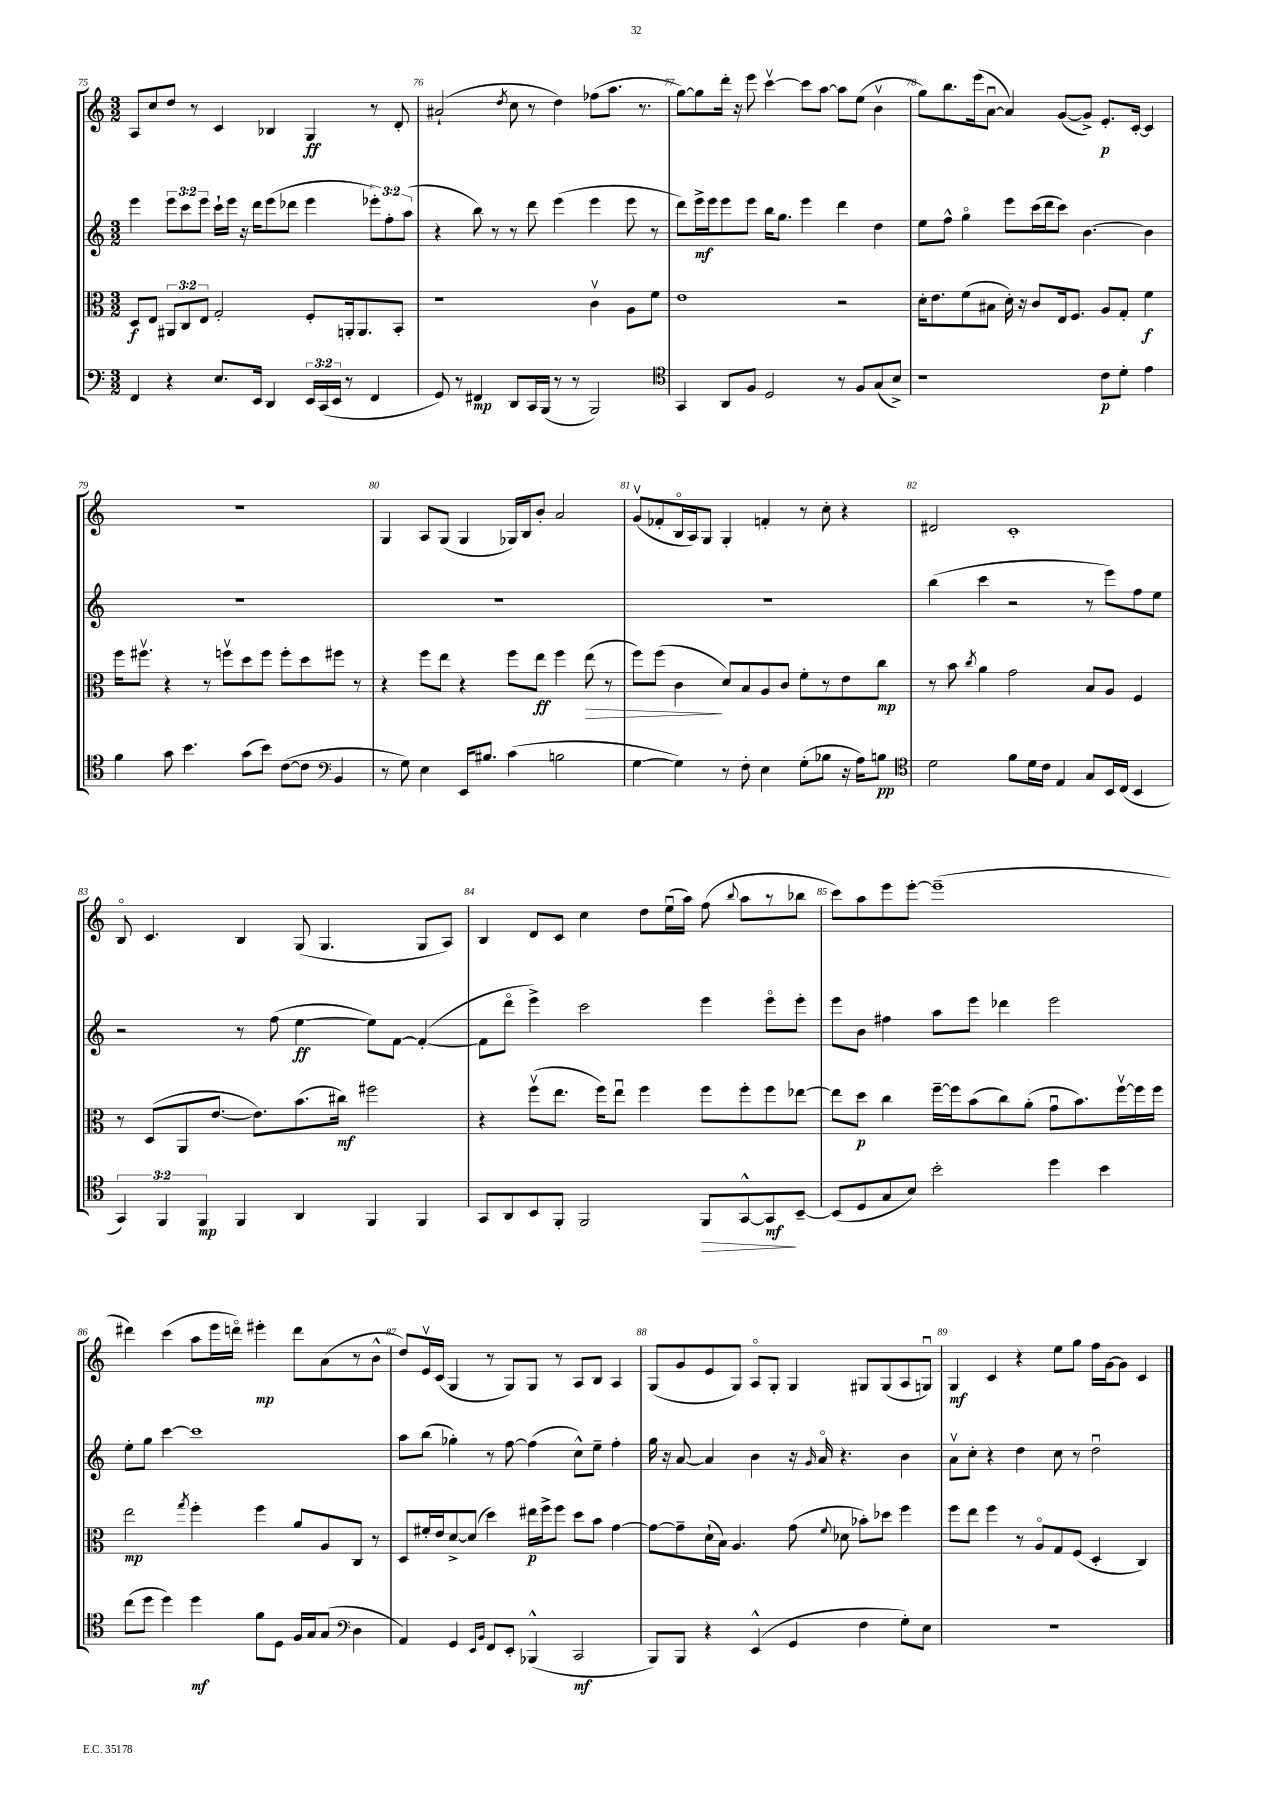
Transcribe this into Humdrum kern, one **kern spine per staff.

**kern	**kern	**kern	**kern
*staff4	*staff3	*staff2	*staff1
*clefF4	*clefC3	*clefG2	*clefG2
*k[]	*k[]	*k[]	*k[]
*M3/2	*M3/2	*M3/2	*M3/2
4FF/	8D/L	4eee\	8A/L
.	8E/J	.	8cc/
4r	12AA#/L	12eee\L	8dd/J
.	12C/	12ccc\	.
.	.	.	8r
.	12E/J	12eee\J	.
8.E/L	2G'/	16ccc`\LL	4c/
.	.	16eee\JJ	.
.	.	16r	.
16EE/Jk	.	16ddd\LK	.
4DD/	.	(8eee\	4B-/
.	.	8ddd-\J	.
24EE/LL	8F'/L	4eee\	4G/
(24CC/	.	.	.
24EE/JJ	.	.	.
8r	16AA'/k	.	.
.	8.AA/	.	.
4FF/	.	12eee-'\L)	8r
.	.	12ff'\	.
.	8BB'/J	.	8d'/
.	.	(12aa\J	.
=	=	=	=
8GG/)	1r	4r	(2a#`/
8r	.	.	.
4FF#/	.	8bb\)	.
.	.	8r	.
.	.	.	8qdd/
8DD/L	.	8r	8cc\
16CC/L	.	8ddd\	8r
(16BBB/JJ	.	.	.
8r	.	(4eee\	4dd\)
8r	.	.	.
2BBB/)	4cv\	4eee\	(8ff-\L
.	.	.	8.aa\J
.	8A\L	8eee\	.
.	.	.	8.r
.	8f\J	8r	.
=	=	=	=
*clefC4	*	*	*
4GG/	1e	8ddd\L)	[8gg\L)
.	.	16eee^\L	8gg\]
.	.	16eee\J	.
8AA/L	.	8eee\	16ddd'\Jk
.	.	.	16r
8F/J	.	8eee\J	8eee\
2D/	.	16bb\LK	[4cccv\
.	.	8.gg\J	.
.	.	4eee\	8ccc\]L
.	.	.	[8aa\J
8r	2r	4ddd\	8aa\]L
8F/L	.	.	(8ee\J
(8G/	.	4dd\	4bv\
8B^/J)	.	.	.
=	=	=	=
1r	16d'\LK	8ee\L	8gg\L)
.	8.e\	.	.
.	.	8ff^^\J	8.bb\
.	(8f\	4ggo\	.
.	.	.	(16eee\k
.	8B#\J	.	[8au\J
.	16d'\)	8eee\L	4a/])
.	16r	.	.
.	8c/L	(16ccc\L	.
.	.	16ddd\J	.
.	16E/k	8ccc\J)	([8g/L
.	8.F/J	.	.
.	.	[4.b\	8g^/]J)
8c\L	8A/L	.	8.e'/L
8d'\J	8G'/J	.	.
.	.	.	[16c'/Jk
4e\	4f\	4b\]	4c/]
=	=	=	=
4f\	16ff\LK	1.r	1.r
.	8.ff#v\J	.	.
8g\	4r	.	.
4.b\	.	.	.
.	8r	.	.
.	8ffv\L	.	.
(8g\L	8dd\	.	.
8b\J)	8ff\J	.	.
([8c\L	8ff'\L	.	.
8c\]J	8dd\	.	.
*clefF4	*	*	*
4BB/	8ff#\J	.	.
.	8r	.	.
=	=	=	=
8r	4r	1.r	4G/
8G\)	.	.	.
4E\	8ff\L	.	8A/L
.	8ee\J	.	(8G/J
16EE/LK	4r	.	4G/
8.B#/J	.	.	.
(4c\	8ff\L	.	16G-/LL)
.	.	.	16B/J
.	8ee\J	.	8b'/J
2B\	4ff\	.	2a/
.	(8ee\	.	.
.	8r	.	.
=	=	=	=
[4G\	8ff\L)	1.r	(8gv/L
.	(8ff\J	.	8f-'/
4G\])	4c\	.	16Bo/L
.	.	.	16A/J)
.	.	.	8G/J
8r	8d/L)	.	4G'/
8F'\	8B/	.	.
4E\	8A/	.	4f'/
.	8c/J	.	.
(8G'\L	8f'\L	.	8r
8B-\J	8r	.	8cc'\
16r	8e\	.	4r
16A\LK)	.	.	.
8B\J	8cc\J	.	.
=	=	=	=
*clefC4	*	*	*
2d\	8r	(4bb\	2d#/
.	8b\	.	.
.	8qcc/	.	.
.	4a\	4ccc\	.
8f\L	2g\	2r	1c'
16d\L	.	.	.
16c\JJ	.	.	.
4E/	.	.	.
8G/L	8B/L	8r	.
16BB/L	8A/J	8eee\L)	.
(16C/JJ	.	.	.
4BB/	4F/	8ff\	.
.	.	8ee\J	.
=	=	=	=
6GG/)	8r	2r	8Bo/
.	(8D/L	.	4.c/
6FF/	.	.	.
.	8AA/	.	.
6FF/	.	.	.
.	[8.e/J	.	.
4FF/	.	8r	4B/
.	8.e\]L)	.	.
.	.	(8ff\	.
4AA/	(8.b\	[4ee\	(8G/
.	.	.	4.G/
.	16cc#\Jk)	.	.
4FF/	2ff#\	8ee\]L)	.
.	.	[8f\J	.
4FF/	.	(4f'/_	8G/L
.	.	.	8A/J)
=	=	=	=
8GG/L	4r	8f\]L	4B/
8AA/	.	8dddo\J	.
8BB/	(8ffv\L	4eee^\)	8d/L
8FF'/J	8.ee\J	.	8c/J
2FF/	.	2ccc\	4cc\
.	16ff\LK)	.	.
.	8eeu\J	.	.
.	4ff\	.	8dd\L
.	.	.	(16eeu\L
.	.	.	16aa\JJ)
8FF/L	8ff\L	4eee\	(8ff\
.	.	.	8qqbb/
[8GG^^/	8ff'\	.	8aa\L
8GG/]	8ff\	8eeeo\L	8r
[8BB~/J	[8ee-\J	8eee'\J	8bb-\J
=	=	=	=
(8BB/]L	8ee-\]L	8eee\L	8ccc\L)
8D/	8dd\J	8b\J	8aa\
8G/	4cc\	4ff#\	8eee\
8B/J)	.	.	[8eee'\J
2b'\	[16ff~\LL	8aa\L	(1eee~]
.	16ff\]J	.	.
.	(8b\	8eee\J	.
.	8cc\)	4ddd-\	.
.	(8a'\J	.	.
4dd\	8gu\L	2eee\	.
.	8.b\)	.	.
4b\	.	.	.
.	[16ffv\L	.	.
.	16ff\]	.	.
.	16ff\JJ	.	.
=	=	=	=
(8cc\L	2ee\	8ee'\L	4ddd#\)
8dd\J	.	8gg\J	.
4dd\)	.	[4ccc\	(4ccc\
.	8qgg/	.	.
4dd\	4ff'\	1ccc]	8aa\L
.	.	.	16eee\L
.	.	.	16dddo\JJ)
8f\L	4ff\	.	4eee#'\
8D\J	.	.	.
16F/LL	8a/L	.	8ddd\L
16G/J	.	.	.
(8G/J	8A/	.	(8a\
*clefF4	*	*	*
4D\	8C/J	.	8r
.	8r	.	8b^^\J
=	=	=	=
4AA/)	8D/L	8aa\L	8dd/L)
.	16f#'/L	(8bb\J	16ev/L
.	16e/J	.	(16c/JJ
4GG/	[8d^/	4gg-'\)	4G/
.	(8d/]J	.	.
16qqEE/LL	.	.	.
16qqBB/JJ	.	.	.
8FF/L	4dd\)	8r	8r
8EE'/J	.	[8ff\	8G/L)
(4BBB-^^/	16ee#\LL	(4ff\]	8G/J
.	16ff^\J	.	.
.	8ff\J	.	8r
2CC/	8dd\L	8cc^^\L)	8A/L
.	8b\J	8ee~\J	8B/J
.	[4g\	4ff'\	4A/
=	=	=	=
8BBB/L)	8g\_L	16gg\	(8G/L
.	.	16r	.
8BBB/J	8g~\]	[8a/	8g/
4r	(16d`\L	4a/]	8e/
.	16B\JJ)	.	.
.	4.A/	.	8G/J)
(4EE^^/	.	4b\	8Ao/L
.	.	.	8G'/J
4GG/	(8g\	16r	4G/
.	.	16qqg/	.
.	.	16ao/	.
.	8qqf/	.	.
.	8d-\	4.r	.
4F\	8b-'\L)	.	8G#/L
.	8dd-\J	.	(8G#/
8G'\L)	4ff\	4b\	8A/
8E\J	.	.	8Gu/J)
=	=	=	=
1.r	8ff\L	8av\L	4G/
.	8ee\J	8cc'\J	.
.	4ff\	4r	4c/
.	8r	4dd\	4r
.	8Ao/L	.	.
.	8G/	8cc\	8ee\L
.	(8F/J	8r	8gg\J
.	4D'/	2ddu\	16ff\LL
.	.	.	[16g\J
.	.	.	8g\]J
.	4C/)	.	4c/
==	==	==	==
*-	*-	*-	*-
